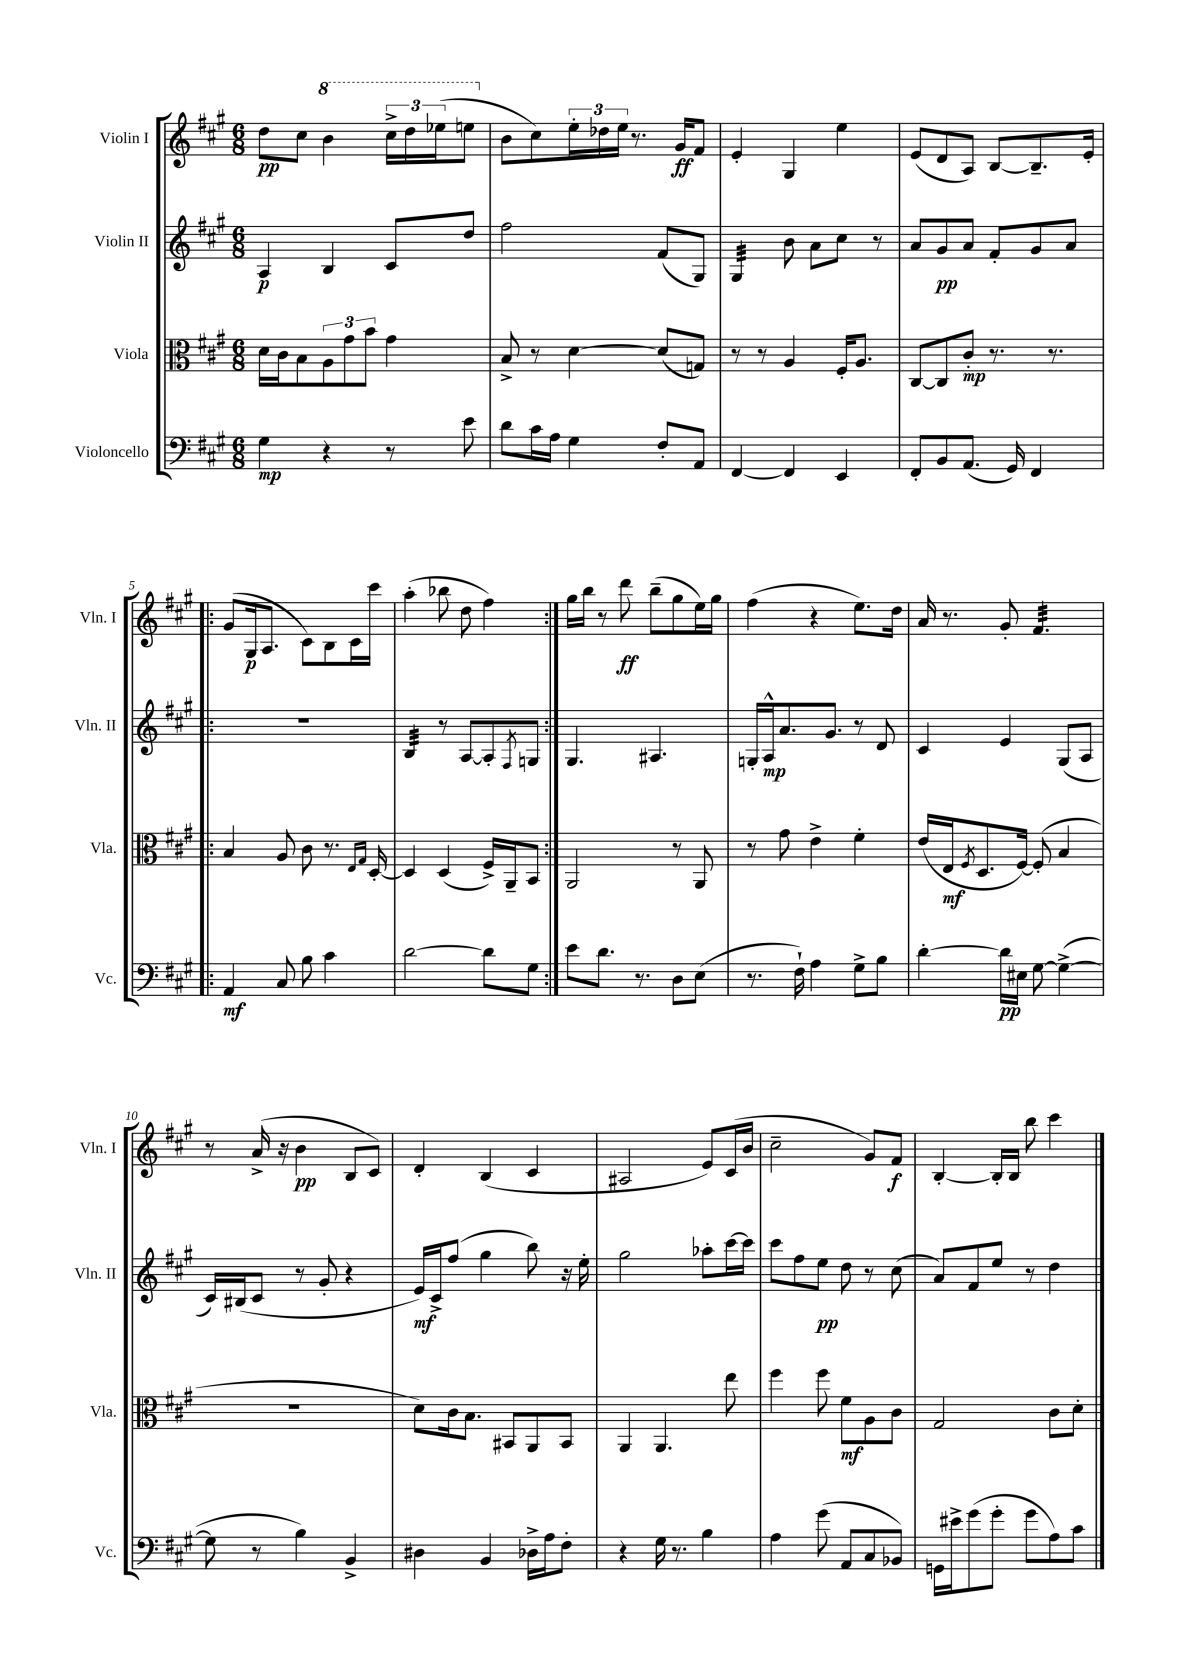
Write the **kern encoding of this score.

**kern	**kern	**kern	**kern
*staff4	*staff3	*staff2	*staff1
*clefF4	*clefC3	*clefG2	*clefG2
*k[f#c#g#]	*k[f#c#g#]	*k[f#c#g#]	*k[f#c#g#]
*M6/8	*M6/8	*M6/8	*M6/8
4G#\	16d\LL	4A/	8dd\L
.	16c#\J	.	.
.	8B\	.	8cc#\J
4r	12A\	4B/	4bb\
.	12g#\	.	.
.	12b\J	.	.
8r	4g#\	8c#/L	24ccc#^\LL
.	.	.	24ddd\
.	.	.	(24eee-\J
8e\	.	8dd/J	8eee\J
=	=	=	=
8d\L	8B^/	2ff#\	8b\L
16c#\L	8r	.	8cc#\)
16A\JJ	.	.	.
4G#\	[4d\	.	24ee'\L
.	.	.	24dd-\
.	.	.	24ee\JJ
.	.	.	8.r
8F#'/L	(8d/]L	(8f#/L	.
.	.	.	16g#/LK
8AA/J	8G/J)	8G#/J)	8f#/J
=	=	=	=
[4FF#/	8r	4G#/	4e'/
.	8r	.	.
4FF#/]	4A/	8b\	4G#/
.	.	8a\L	.
4EE/	16F#'/LK	8cc#\J	4ee\
.	8.A/J	.	.
.	.	8r	.
=	=	=	=
8FF#'/L	[8C#/L	8a/L	(8e/L
8BB/	8C#/]	8g#/	8d/
(8.AA/J	8c#'/J	8a/J	8A/J)
.	8.r	8f#'/L	[8B/L
16GG#/)	.	.	.
4FF#/	.	8g#/	8.B~/]
.	8.r	.	.
.	.	8a/J	.
.	.	.	16e'/Jk
=!|:	=!|:	=!|:	=!|:
4AA/	4B/	2.r	(8g#/L
.	.	.	16G#/k
.	.	.	8.A/J
8C#/	8A/	.	.
8B\	8c#\	.	8c#\L)
4c#\	8.r	.	8B\
.	.	.	16c#\L
.	16qqE/LL	.	.
.	16qqG#/JJ	.	.
.	[16D'/	.	16ccc#\JJ
=	=	=	=
[2d\	4D/]	4B/	(4aa'\
.	(4D/	8r	8bb-\
.	.	[8A/L	8dd\
8d\]L	16F#^/LL)	8A'/]	4ff#\)
.	16AA~/J	.	.
.	.	8qF#/	.
8G#\J	8BB/J	8G/J	.
=:|!	=:|!	=:|!	=:|!
8e\L	2AA/	4.G#/	16gg#\LL
.	.	.	16bb\JJ
8.d\J	.	.	8r
.	.	.	8ddd\
8.r	.	.	.
.	.	4.A#/	(8bb~\L
8D\L	8r	.	8gg#\
(8E\J	8AA/	.	16ee\L)
.	.	.	16gg#\JJ
=	=	=	=
8.r	8r	16G'/LL	(4ff#\
.	.	16A^^/J	.
.	8g#\	8.a/	.
16F#`\)	.	.	.
4A\	4e^\	.	4r
.	.	8.g#/J	.
8G#^\L	4f#'\	8r	8.ee\L)
8B\J	.	8d/	.
.	.	.	16dd\Jk
=	=	=	=
[4d'\	(16e/LL	4c#/	16a/
.	16E/J	.	8.r
.	8qF#/	.	.
.	8.D/	.	.
16d\]LL	.	4e/	8g#'/
16E#\JJ	[16F#/Jk)	.	.
[8G#\	(8F#'/]	.	4.f#/
(4G#^\_	4B/	(8G#/L	.
.	.	8A/J	.
=	=	=	=
8G#\]	2.r	16c#/LL)	8r
.	.	(16B#/J	.
8r	.	8c#/J	(16a^/
.	.	.	16r
4B\)	.	8r	4b\
.	.	8g#'/	.
4BB^/	.	4r	8B/L
.	.	.	8c#/J)
=	=	=	=
4D#\	8d\L)	16e/LL)	4d'/
.	.	16c#^/J	.
.	16c#\k	(8ff#/J	.
.	8.B\J	.	.
4BB/	.	4gg#\	(4B/
.	8BB#/L	.	.
16D-^\LL	8AA/	8bb\)	4c#/
16A\J	.	.	.
8F#'\J	8BB#/J	16r	.
.	.	16ee'\	.
=	=	=	=
4r	4AA/	2gg#\	2A#/
16G#\	4.AA/	.	.
8.r	.	.	.
4B\	.	8aa-'\L	8e/L)
.	8ee\	[16ccc#\L	(16c#/L
.	.	16ccc#\]JJ	16b/JJ
=	=	=	=
4A\	4ff#\	8ccc#\L	2cc#~\
.	.	8ff#\	.
(8g#\	8ff#\	8ee\J	.
8AA/L	8f#\L	8dd\	.
8C#/	8A\	8r	8g#/L)
8BB-/J)	8c#\J	(8cc#\	8f#/J
=	=	=	=
16GG\LL	2G#/	8a/L)	[4B'/
16e#^\J	.	.	.
(8g#\	.	8f#/	.
8g#'\J	.	8ee/J	16B'/]LL
.	.	.	16B/JJ
8g#\L	.	8r	8bb\
8A\)	8c#\L	4dd\	4ccc#\
8c#\J	8d'\J	.	.
==	==	==	==
*-	*-	*-	*-
